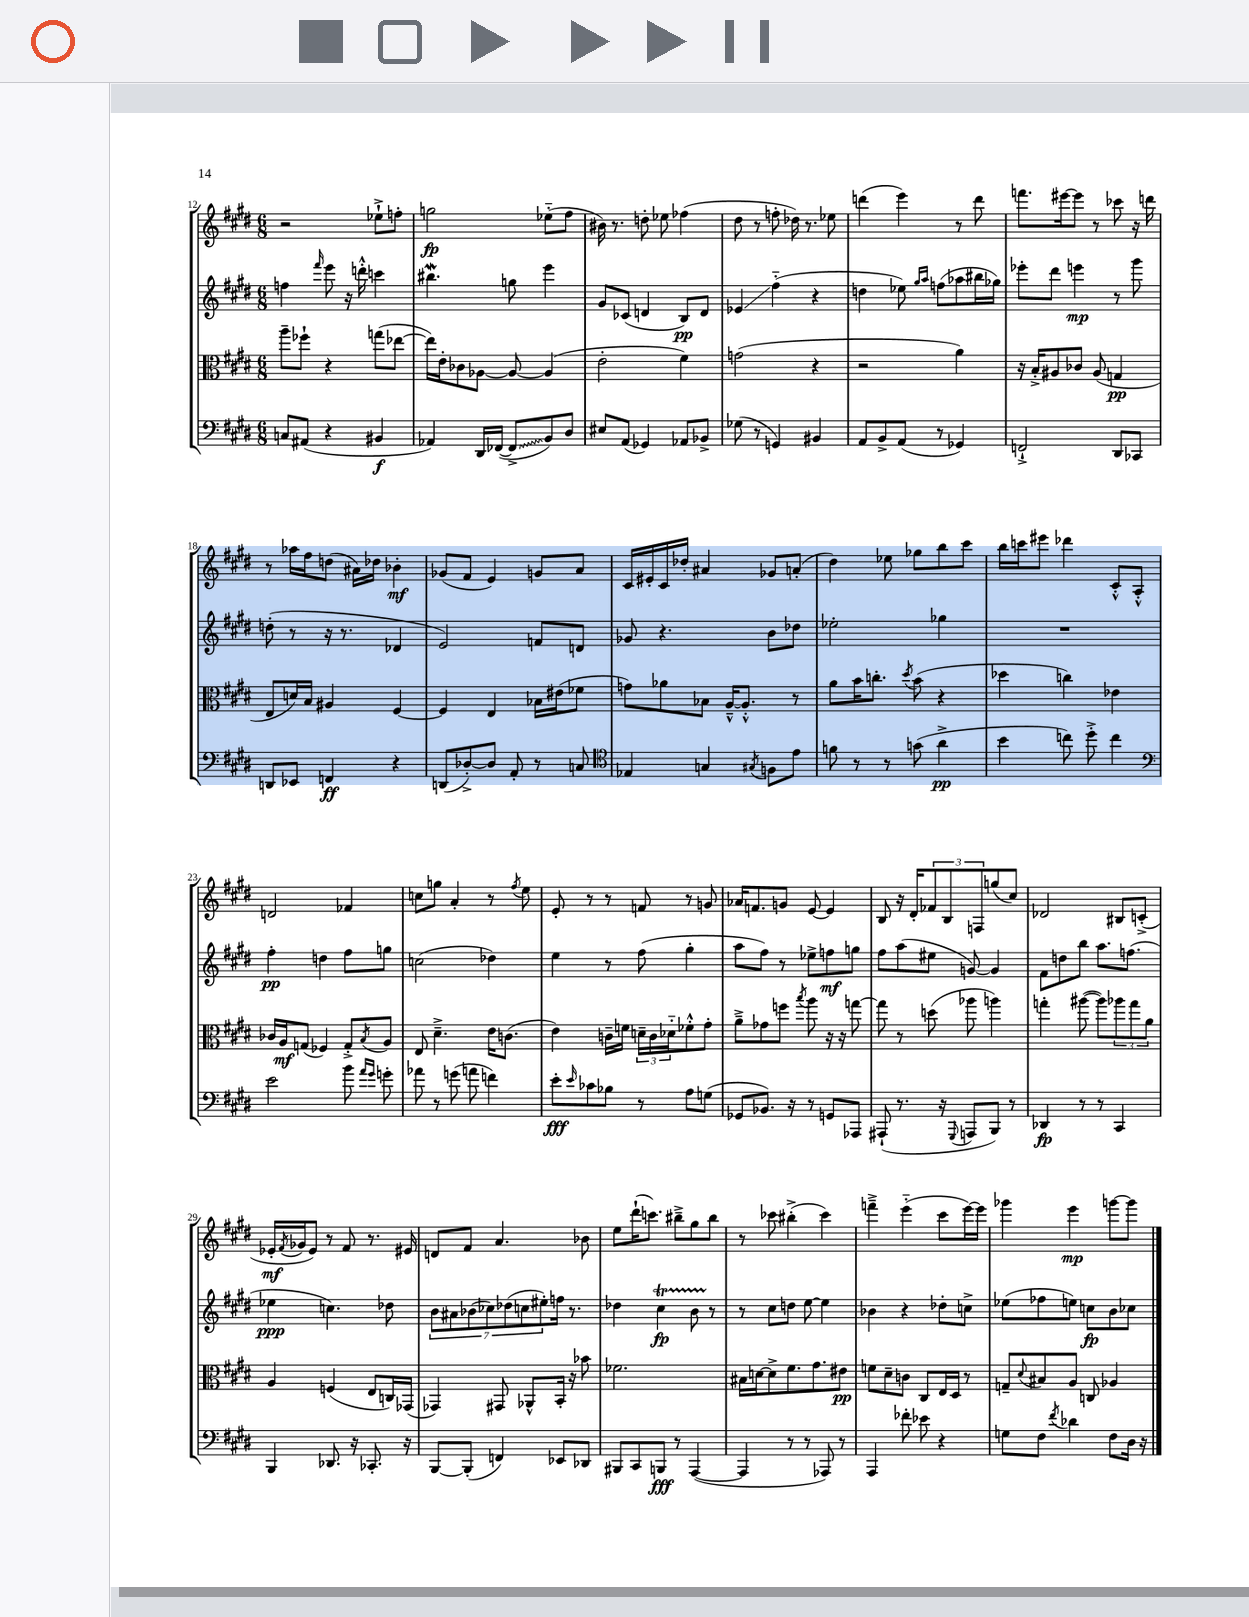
<<
\new StaffGroup <<
\new Staff = "s0" {
    \clef treble \key e \major \numericTimeSignature \time 6/8
    r2 ees''8-!-> f''8-. |
    g''2\fp ees''8-_( fis''8 |
    bis'16) r8. d''8-. ees''8 fes''4( |
    dis''8 r8 f''8-. des''16) r8. ees''8 |
    d'''4( e'''4) r8 d'''8 |
    f'''8. eis'''16~ eis'''8 r8 ces'''8 r16 d'''16 |
    r8 aes''16 fis''16 d''8( ais'16) des''16 bes'4-.\mf |
    ges'8( fis'8 e'4) g'8 a'8 |
    cis'16 eis'16-. cis'16 des''16-. ais'4 ges'8 a'8-.( |
    dis''4) ees''8 ges''8 b''8 cis'''8 |
    b''16 c'''16 eis'''8 des'''4 cis'8-.-^ a8-.-^ |
    d'2 fes'4 |
    c''8 g''8 a'4-. r8 \acciaccatura { fis''8 } e''8 |
    e'8-. r8 r8 f'8 r8 g'8 |
    aes'16 f'8. g'8 e'8~ e'4 |
    b8 r16 dis'16-. \tuplet 3/2 { fes'8 b8 f8 } g''8( cis''8) |
    des'2 bis8 c'8-.->( |
    ees'16-.\mf \acciaccatura { fis'8 } ges'16 ees'8) r8 fis'8 r8. eis'16 |
    d'8 fis'8 a'4. bes'8 |
    e''8 dis'''16-!( c'''8.) bis''8---> gis''8 bis''8 |
    r8 ces'''8 bis''4-.->( ces'''4) |
    f'''4---> e'''4-_( cis'''8 e'''16~) e'''16 |
    ges'''4 e'''4\mp g'''8~ g'''8 \bar "|." |
}
\new Staff = "s1" {
    \clef treble \key e \major \numericTimeSignature \time 6/8
    f''4 \grace { fis'''16 } e'''8 r16 d'''16-.-^ c'''4 |
    bis''4.\mordent g''8 e'''4 |
    gis'8 ces'8( d'4 b8\pp) d'8 |
    ees'4\glissando fis''4-_( r4 |
    d''4 ees''8) \grace { gis''16 a''16 } f''8( aes''8 bis''16 ges''16) |
    ees'''8-. dis'''8 e'''4\mp r8 gis'''8 |
    d''8-.( r8 r16 r8. des'4 |
    e'2) f'8 d'8 |
    ges'8 r4. b'8 des''8 |
    ees''2-. ges''4 |
    R2. |
    fis''4-.\pp d''4 fis''8 g''8 |
    c''2( des''4) |
    e''4 r8 fis''8( gis''4-. |
    a''8 fis''8) r8 ees''8-> f''8\mf g''8 |
    fis''8 a''8( eis''8 g'8~) g'4 |
    fis'8 d''8 b''8 a''8. f''8.( |
    ees''4\ppp c''4.) des''8 |
    \tuplet 7/4 { b'8 ais'8 bes'8( ces''8) des''8( c''8 eis''8-.) } f''16 r8. |
    des''4 cis''4\startTrillSpan\fp b'8 r8\stopTrillSpan |
    r8 cis''8 d''8 e''8~ e''4 |
    bes'4 r4 des''8-. c''8-> |
    ees''8( fes''8 e''8) c''8\fp b'8 ces''8 \bar "|." |
}
\new Staff = "s2" {
    \clef alto \key e \major \numericTimeSignature \time 6/8
    a''8-- fes''8-! r4 g''8( ees''8~ |
    ees''16) e'16-. ces'8 aes8~ aes8~ aes4( |
    e'2-. fis'4) |
    g'2( r4 |
    r2 a'4) |
    r16 b16-.-> ais8 ces'8 ais8( g4\pp |
    e8 d'16) b16 ais4 fis4~ |
    fis4 e4 bes16 eis'16( fes'8 |
    g'8) aes'8 bes8 a16~---^ a8.-.-^ r8 |
    a'8 b'16 c''8.-. \acciaccatura { dis''8 } b'8( r4 |
    des''4 c''4) ees'4 |
    ces'16 a16\mf g8( fes4) g8-.-> \acciaccatura { b8 } a8 |
    e8 dis'4.---> e'16 c'8.( |
    e'4) c'16-- f'16 \tuplet 3/2 { d'16-- c'16 des'16-_ } fes'8-.-^ gis'8-. |
    a'8---> ges'8 f''8 \acciaccatura { b''8 } a''8 r16 r16 g''8~ |
    g''8 r8 d''8( aes''8 a''4) |
    g''4-. ais''8~( ais''8) \tuplet 3/2 { aes''8 g''8 a'8 } |
    a4 f4( e8 c16) ges,16( |
    ges,4) gis,8 aes,8-^ b,16-. r16 bes'8 |
    fes'2. |
    bis16 d'16~ d'8-> fis'8. gis'8. eis'8\pp |
    f'8 dis'8-- c'8 cis8 e16 dis16 r8 |
    g8-- \appoggiatura { dis'8 } bis8 a8 c8 aes4 \bar "|." |
}
\new Staff = "s3" {
    \clef bass \key e \major \numericTimeSignature \time 6/8
    c8 ais,8( r4 bis,4\f |
    aes,4) dis,16 fes,16~( \once \override Glissando.style = #'zigzag fes,8->\glissando b,8) dis8 |
    eis8 a,8( ges,4) aes,8 bes,8-> |
    ges8( r8 g,4) bis,4 |
    a,8 b,8-> a,8( r8 ges,4) |
    f,2-!-> dis,8 ces,8 |
    d,8 ees,8 f,4\ff r4 |
    d,8( des8~-.->) des8 a,8-. r8 c8 |
    \clef tenor ees4 g4 \acciaccatura { gis8 } f8 e'8 |
    f'8 r8 r8 g'8( a'4->\pp |
    b'4 c''8) dis''8-.-> c''4 |
    \clef bass e'2 b'8 \grace { a'16 gis'16 } g'8-. |
    aes'8 r8 g'8( a'8 f'4) |
    e'8-.\fff \grace { e'16 } ces'8 bes8 r8 a8 g8( |
    ges,8 bes,8.) r16 r8 g,8 aes,,8 |
    ais,,8-!( r8. r16 \appoggiatura { gis,,8 } a,,8 b,,8) r8 |
    des,4\fp r8 r8 cis,4 |
    b,,4 des,8. r16 ces,8.-. r16 |
    b,,8~ b,,8-.( f,4) ees,8 des,8 |
    bis,,8 cis,8 b,,8\fff r8 a,,4~( |
    a,,4 r8 r8 aes,,8) r8 |
    a,,4 fes'8-. ees'8 r4 |
    g8 fis8 \acciaccatura { fis'8 } des'4 fis8 dis16 r16 \bar "|." |
}
>>
>>
\layout { \context { \Score currentBarNumber = #12 } }
